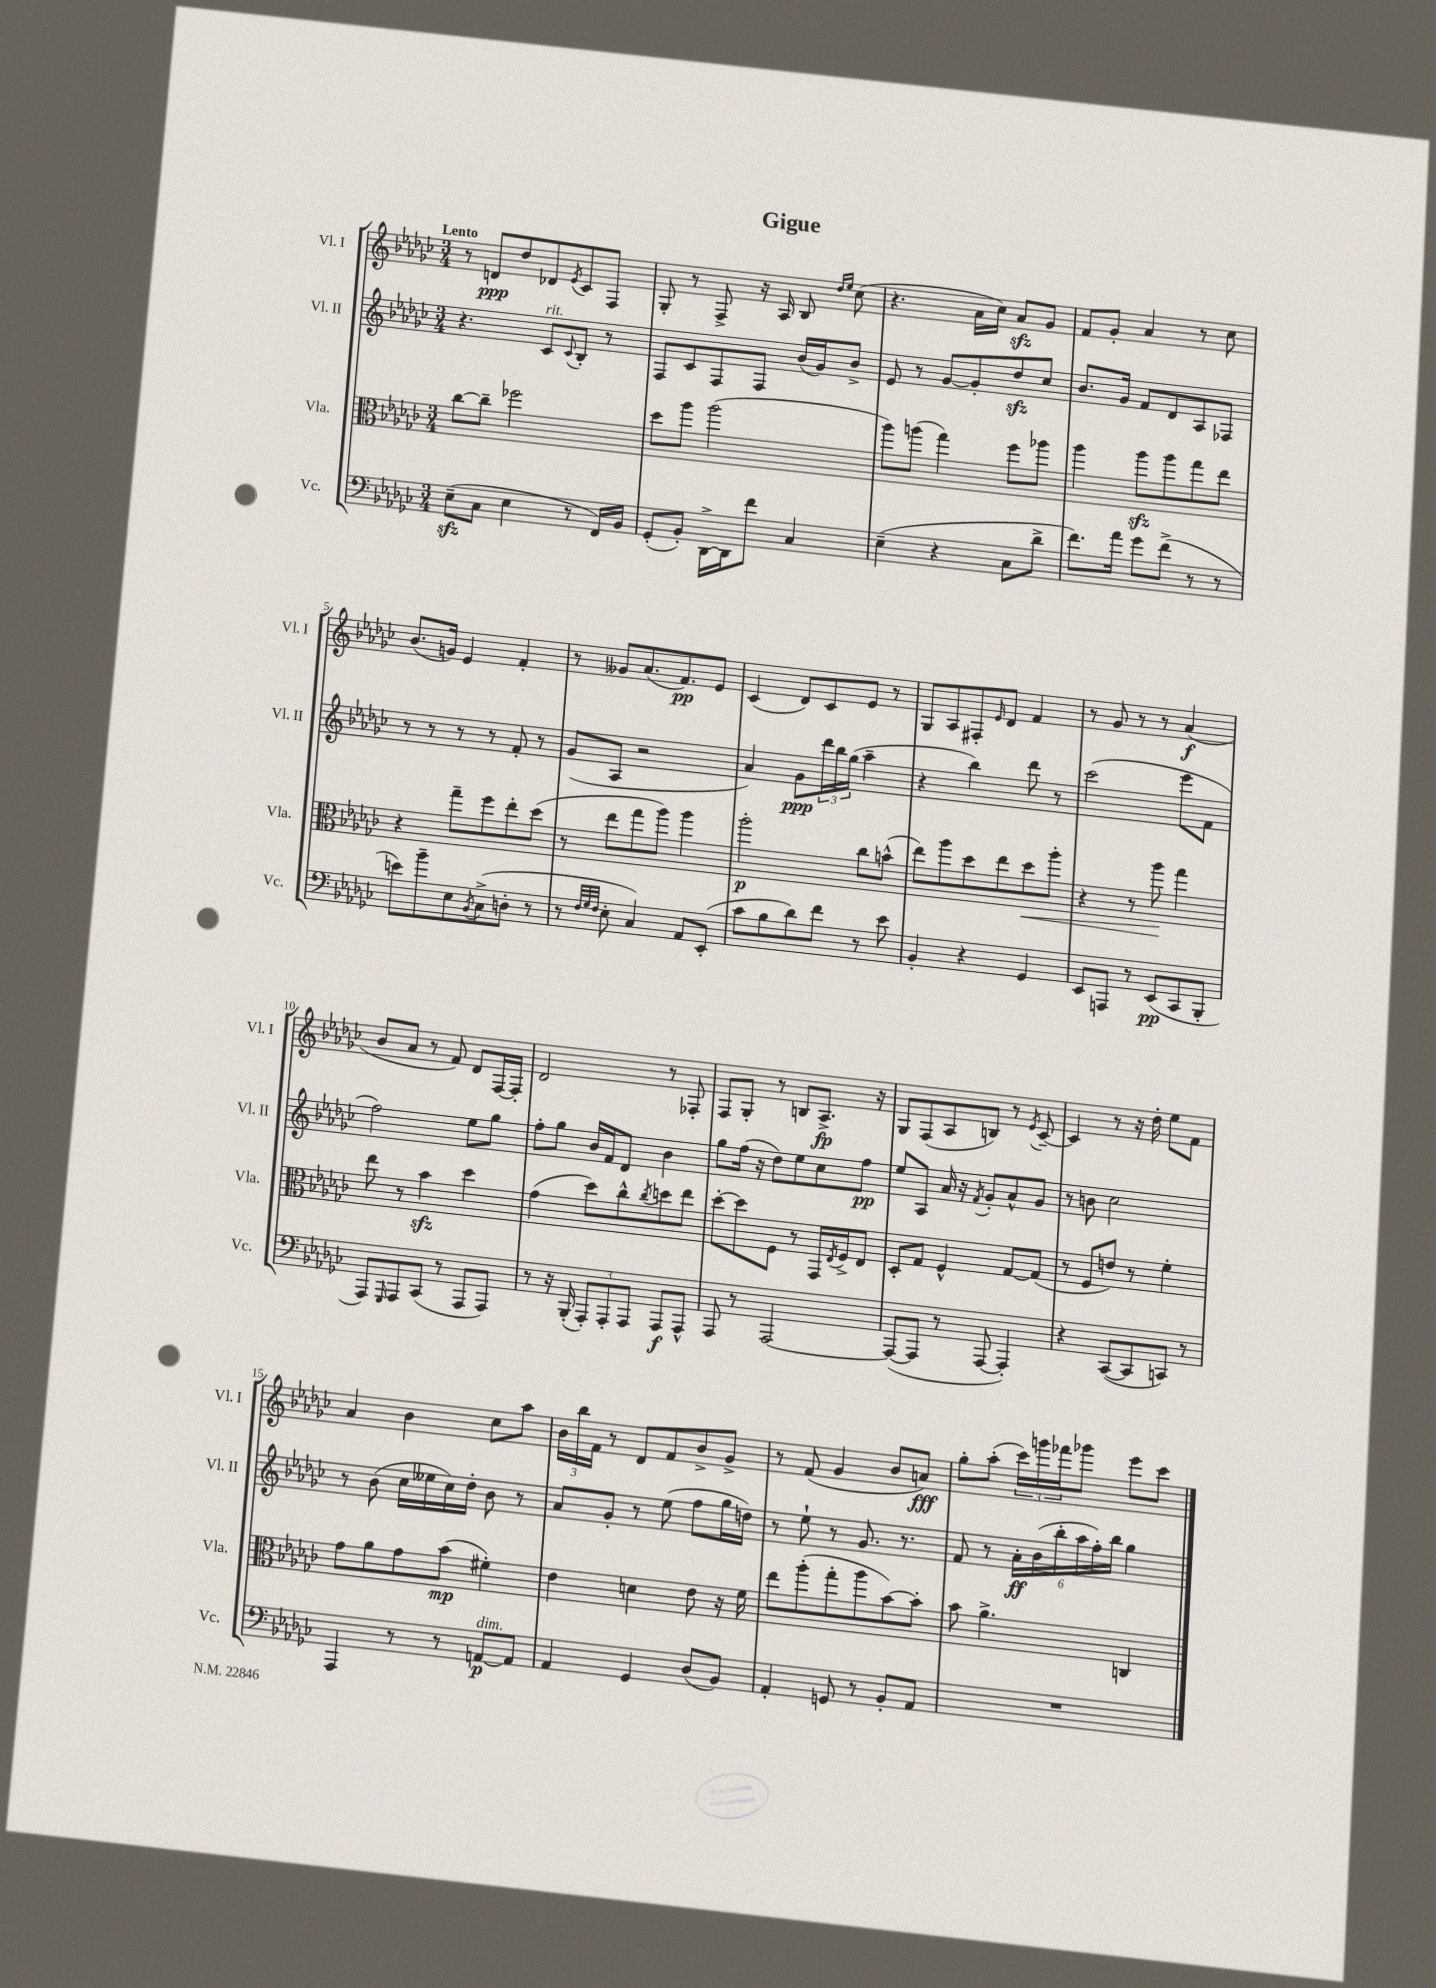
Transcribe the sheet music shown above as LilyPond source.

\header { title = "Gigue" }
<<
\new StaffGroup <<
\new Staff = "s0" \with { instrumentName = "Vl. I" shortInstrumentName = "Vl. I" } {
    \clef treble \key ges \major \numericTimeSignature \time 3/4 \tempo "Lento"
    r8 d'8\ppp des''8 des'8 \acciaccatura { ees'8 } ces'8 f8 |
    ges8-. r8 f8-> r16 aes16 bes8 \grace { des''16 ees''16 } ces''8( |
    r4. aes'16 ces''16) aes'8\sfz ges'8 |
    f'8 ges'8-. aes'4 r8 ces''8 |
    bes'8.( g'16) ees'4 f'4-. |
    r8 geses'8 aes'8.( f'8.\pp) ees'8 |
    ces'4( des'8) ces'8 ees'8 r8 |
    ges8 aes8 fis8-. \grace { ees'16 } des'8 f'4 |
    r8 ges'8 r8 r8 aes'4\f( |
    bes'8 aes'8 r8 f'8) des'8 f16~ f16-. |
    des'2 r8 fes8-. |
    f8 ges8-. r8 b8 aes8.->\fp r16 |
    ges8 f8( aes8 b8) r8 \acciaccatura { ees'8 } ces'8~-- |
    ces'4 r8 r16 des''16-. ees''8 f'8 |
    aes'4 bes'4 ces''8 aes''8 |
    \tuplet 3/2 { bes'16 bes''16 f'16 } r8 des'8 f'8 bes'8-> ges'8-> |
    r8 f'8( ges'4 bes'8 a'8\fff) |
    ges''8-. aes''8-.( \tuplet 3/2 { ces'''16) g'''16 fes'''16 } ges'''8 ees'''8 ces'''8 \bar "|." |
}
\new Staff = "s1" \with { instrumentName = "Vl. II" shortInstrumentName = "Vl. II" } {
    \clef treble \key ges \major \numericTimeSignature \time 3/4
    r4. ces'8^\markup { \italic "rit." } \appoggiatura { ces'8 } bes8-. r8 |
    f8 ces'8 f8 f8 bes'16( ges'16) bes'8-> |
    ees'8 r8 ges'8~ ges'8-. des''8\sfz ces''8 |
    bes'8. ges'16 f'8 des'8 aes8 fes8 |
    r8 r8 r8 r8 f'8-. r8 |
    ges'8( aes8 r2 |
    aes'4) ges'8\ppp \tuplet 3/2 { des'''16 bes''16 ges''16( } aes''4-- |
    r4 bes''4) des'''8 r8 |
    ces'''2( ees'''8 f'8 |
    f''2) ees''8 ges''8 |
    f''8-. ges''8 bes'16 f'16 des'8 bes'4 |
    ges''8 f''16( r16 des''8) ees''8 ces''8 f''8\pp |
    ees''8 aes8 aes'16 r16 \acciaccatura { f'8 } ges'8-. aes'8-^ ges'8 |
    r8 b'8 ces''2 |
    r8 bes'8( ces''16 eeses''16 ces''16) des''16-. bes'8 r8 |
    aes'8 ges'8-. r8 ees''8( f''8 ges''16 d''16) |
    r8 ees''8-! r8 ges'8. r8. |
    f'8 r8 \tuplet 6/4 { aes'16-.\ff bes'16( bes''16-. aes''16 f''16-.) bes''16 } ges''4 \bar "|." |
}
\new Staff = "s2" \with { instrumentName = "Vla." shortInstrumentName = "Vla." } {
    \clef alto \key ges \major \numericTimeSignature \time 3/4
    ces''8~ ces''8-- fes''2 |
    des''8 aes''8 aes''2( |
    aes''8) a''8( ges''4) f''8 aes''8 |
    aes''4 aes''8\sfz aes''8 ges''8 ees''8 |
    r4 ges''8-- f''8 ees''8-. des''8( |
    r8 ees''8 ges''8 aes''8) aes''4 |
    aes''2-.\p ces''8 b'8-^( |
    ees''8) aes''8 des''8 ees''8 des''8\< aes''8-. |
    r4 r8 aes''8\! ges''4 |
    ees''8 r8 bes'4\sfz des''4 |
    ges'4( des''8) ces''8-^ \acciaccatura { ces''8 } d''8 ees''8 |
    des''8~-. des''8 f8 r8 ges,16 \acciaccatura { ees8 } f16-> ees8 |
    des8-. ges8 f4-^ ges8~ ges8( |
    r8 f8 e'8) r8 f'4-. |
    ges'8 aes'8 ges'8 bes'8\mp( fis'4-.) |
    ees'4 d'4 ees'8 r16 f'16 |
    ees''8 aes''8-.( ges''8-. aes''8 bes'8~) bes'8-. |
    bes'8 aes'4.-> c4 \bar "|." |
}
\new Staff = "s3" \with { instrumentName = "Vc." shortInstrumentName = "Vc." } {
    \clef bass \key ges \major \numericTimeSignature \time 3/4
    ees8--\sfz( ces8 ees4 r8 f,16) bes,16 |
    ges,8-.( bes,8-.) des,16~-> des,16 f'8 ces4 |
    ees4--( r4 ces8 des'8-> |
    f'8.) aes'16 ges'8 f'8->( r8 r8 |
    e'8) bes'8-- ees8 \acciaccatura { bes,8 } ces8->( d8-. r8 |
    r8 \grace { f32 ges32 f32 } ees8-. ces4) aes,8 ees,8-.( |
    ces'8 bes8 des'8) f'8 r8 ees'8 |
    bes,4-. r4 ges,4 |
    ees,8 a,,8 r8 ees,8\pp( ces,8 bes,,8-. |
    aes,,8) \grace { ges,,16 } aes,,8 ces,8( r8 aes,,8 aes,,8) |
    r8 r16 bes,,16-.( \tuplet 3/2 { aes,,8-.) aes,,8-. aes,,8 } aes,,8\f aes,,8-^ |
    aes,,8 r8 aes,,2~ |
    aes,,8~( aes,,8 r8 aes,,8~ aes,,4-.) |
    r4 ces,8~( ces,8 c,8) r8 |
    aes,,4 r8 r8 a,8~\p^\markup { \italic "dim." } a,8 |
    aes,4 ges,4 des8( bes,8) |
    aes,4-. g,8 r8 bes,8-. aes,8 |
    R2. \bar "|." |
}
>>
>>
